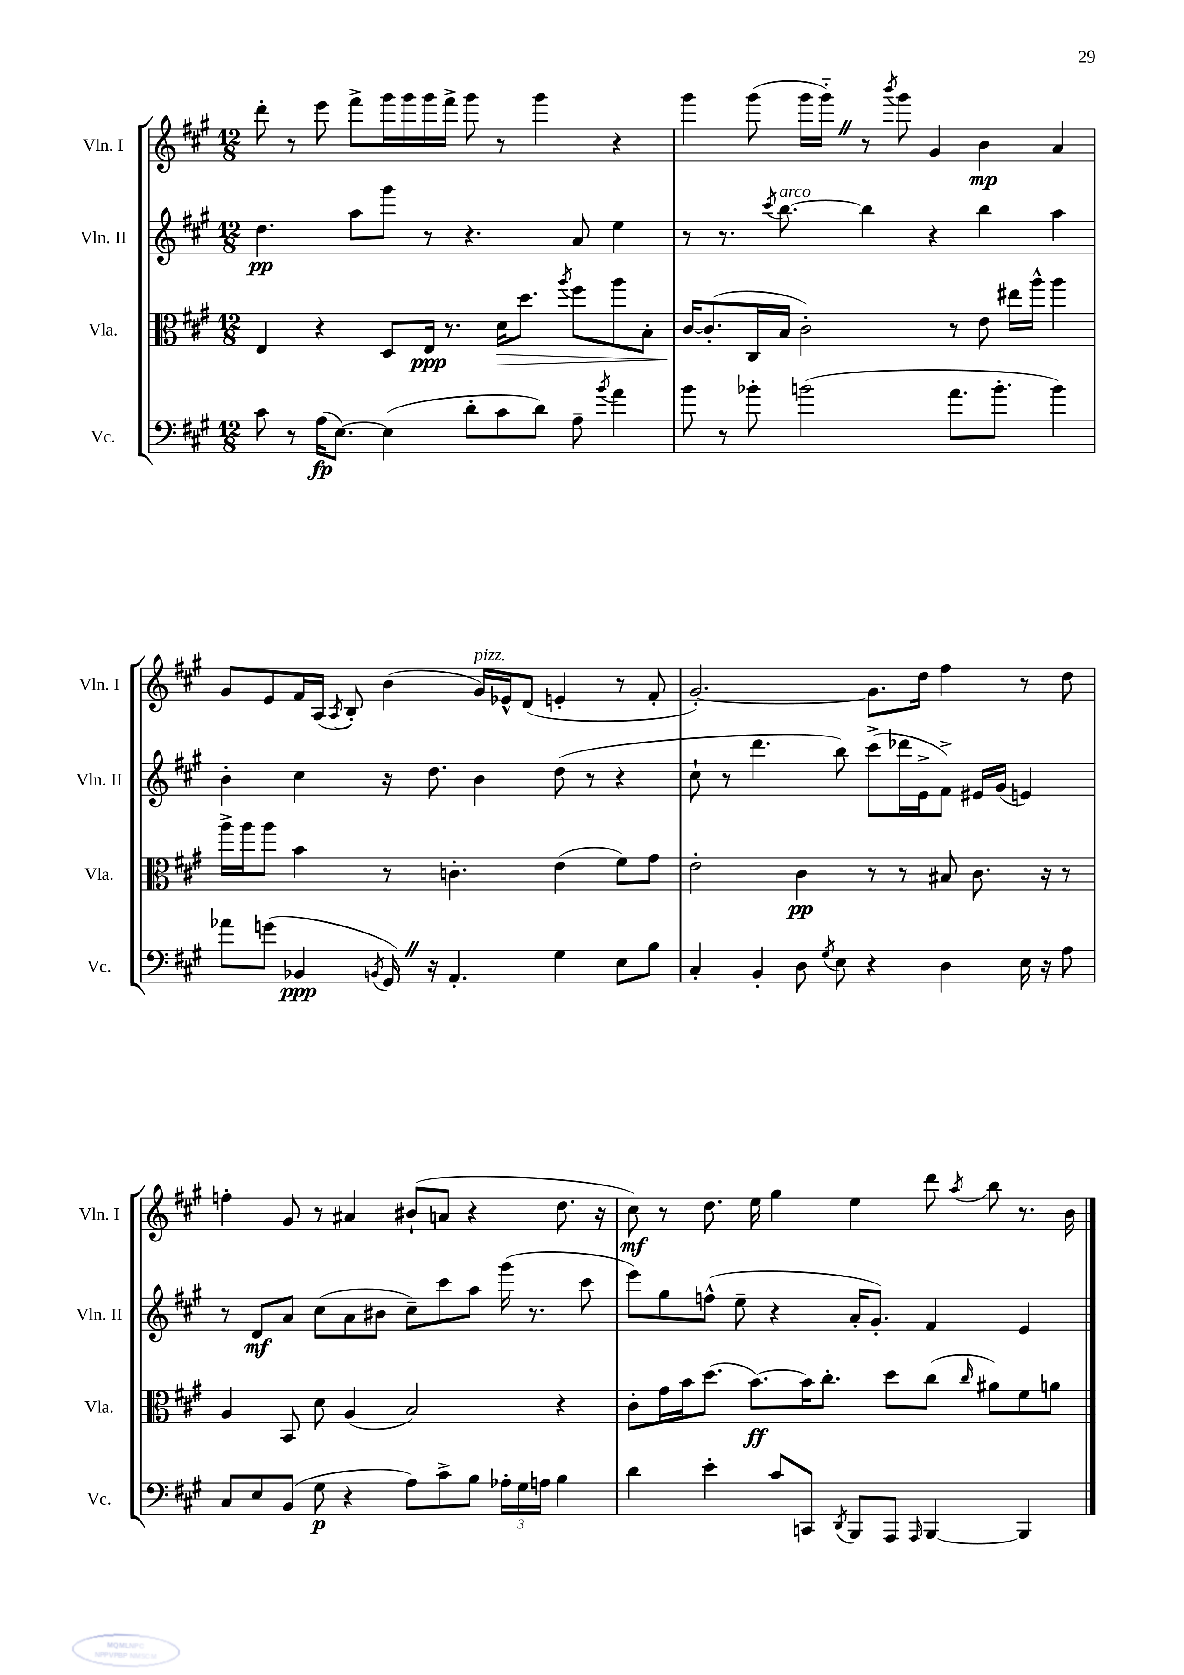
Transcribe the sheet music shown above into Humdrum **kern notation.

**kern	**kern	**kern	**kern
*staff4	*staff3	*staff2	*staff1
*clefF4	*clefC3	*clefG2	*clefG2
*k[f#c#g#]	*k[f#c#g#]	*k[f#c#g#]	*k[f#c#g#]
*M12/8	*M12/8	*M12/8	*M12/8
8c#	4E	4.dd	8ddd'
8r	.	.	8r
(16A	4r	.	8eee
[8.E)	.	.	.
.	.	8aa	8fff#^
(4E]	8D	8ggg#	16ggg#
.	.	.	16ggg#
.	16E	8r	16ggg#
.	8.r	.	16fff#^
8d'	.	4.r	8ggg#
8c#	16d	.	8r
.	8.dd	.	.
8d)	.	.	4ggg#
.	8qaa	.	.
8A~	8ff#	8a	.
8qb	.	.	.
4a	8aa	4ee	4r
.	8B'	.	.
=	=	=	=
8b	[16c#	8r	4ggg#
.	(8.c#']	.	.
8r	.	8.r	.
8b-'	16C#	.	(8ggg#
.	.	8qccc#	.
.	16B	[8.bb	.
(2b	2c#')	.	16ggg#
.	.	.	16ggg#'~)
.	.	4bb]	8r
.	.	.	8qbbb
.	.	.	8ggg#
.	.	4r	4g#
8.a	8r	.	.
.	8e	4bb	4b
8.b'	.	.	.
.	16ee#	.	.
.	16aa^^	.	.
4b)	4aa	4aa	4a
=	=	=	=
8a-	16aa^	4b'	8g#
.	16aa	.	.
(8g	8aa	.	8e
4BB-	4b	4cc#	16f#
.	.	.	(16A
.	.	.	8qA
.	.	.	8B')
8qBB	.	.	.
16GG#)	8r	16r	(4b
16r	.	8.dd	.
4.AA'	4.c'	.	.
.	.	4b	16g#)
.	.	.	16e-^^
.	.	.	(8d
4G#	(4e	(8dd	4e'
.	.	8r	.
8E	8f#)	4r	8r
8B	8g#	.	8f#'
=	=	=	=
4C#'	2e'	8cc#`	[2.g#')
.	.	8r	.
4BB'	.	4.ddd	.
8D	4c#	.	.
8qG#	.	.	.
8E	.	8bb)	.
4r	8r	(8ccc#^	8.g#]
.	8r	16ddd-	.
.	.	16e^	16dd
4D	8B#	8f#^)	4ff#
.	8.c#	16e#	.
.	.	(16g#	.
16E	.	4e)	8r
16r	16r	.	.
8A	8r	.	8dd
=	=	=	=
8C#	4A	8r	4ff'
8E	.	8d	.
(8BB	8BB	8a	8g#
8G#	8d	(8cc#	8r
4r	(4A	8a	4a#
.	.	8b#	.
8A)	2B)	8cc#~)	(8b#`
8c#^	.	8ccc#	8a
8B	.	8aa	4r
24A-'	.	(16ggg#	.
24G#	.	.	.
.	.	8.r	.
24A	.	.	.
4B	4r	.	8.dd
.	.	8ccc#	.
.	.	.	16r
=	=	=	=
4d	8c#'	8eee)	8cc#)
.	16g#	8gg#	8r
.	16b	.	.
4e'	(8.dd	(8ff^^	8.dd
.	.	8ee~	.
.	[8.b)	.	16ee
8c#	.	4r	4gg#
8CC	16b]	.	.
.	8.cc#'	.	.
8qDD	.	.	.
8BBB	.	16a'	4ee
.	.	8.g#')	.
8AAA	8dd	.	.
16qqAAA	.	.	.
[4BBB	(8cc#	4f#	8ddd
.	16qqcc#	.	8qaa
.	8a#)	.	8bb
4BBB]	8f#	4e	8.r
.	8a	.	.
.	.	.	16b
==	==	==	==
*-	*-	*-	*-
